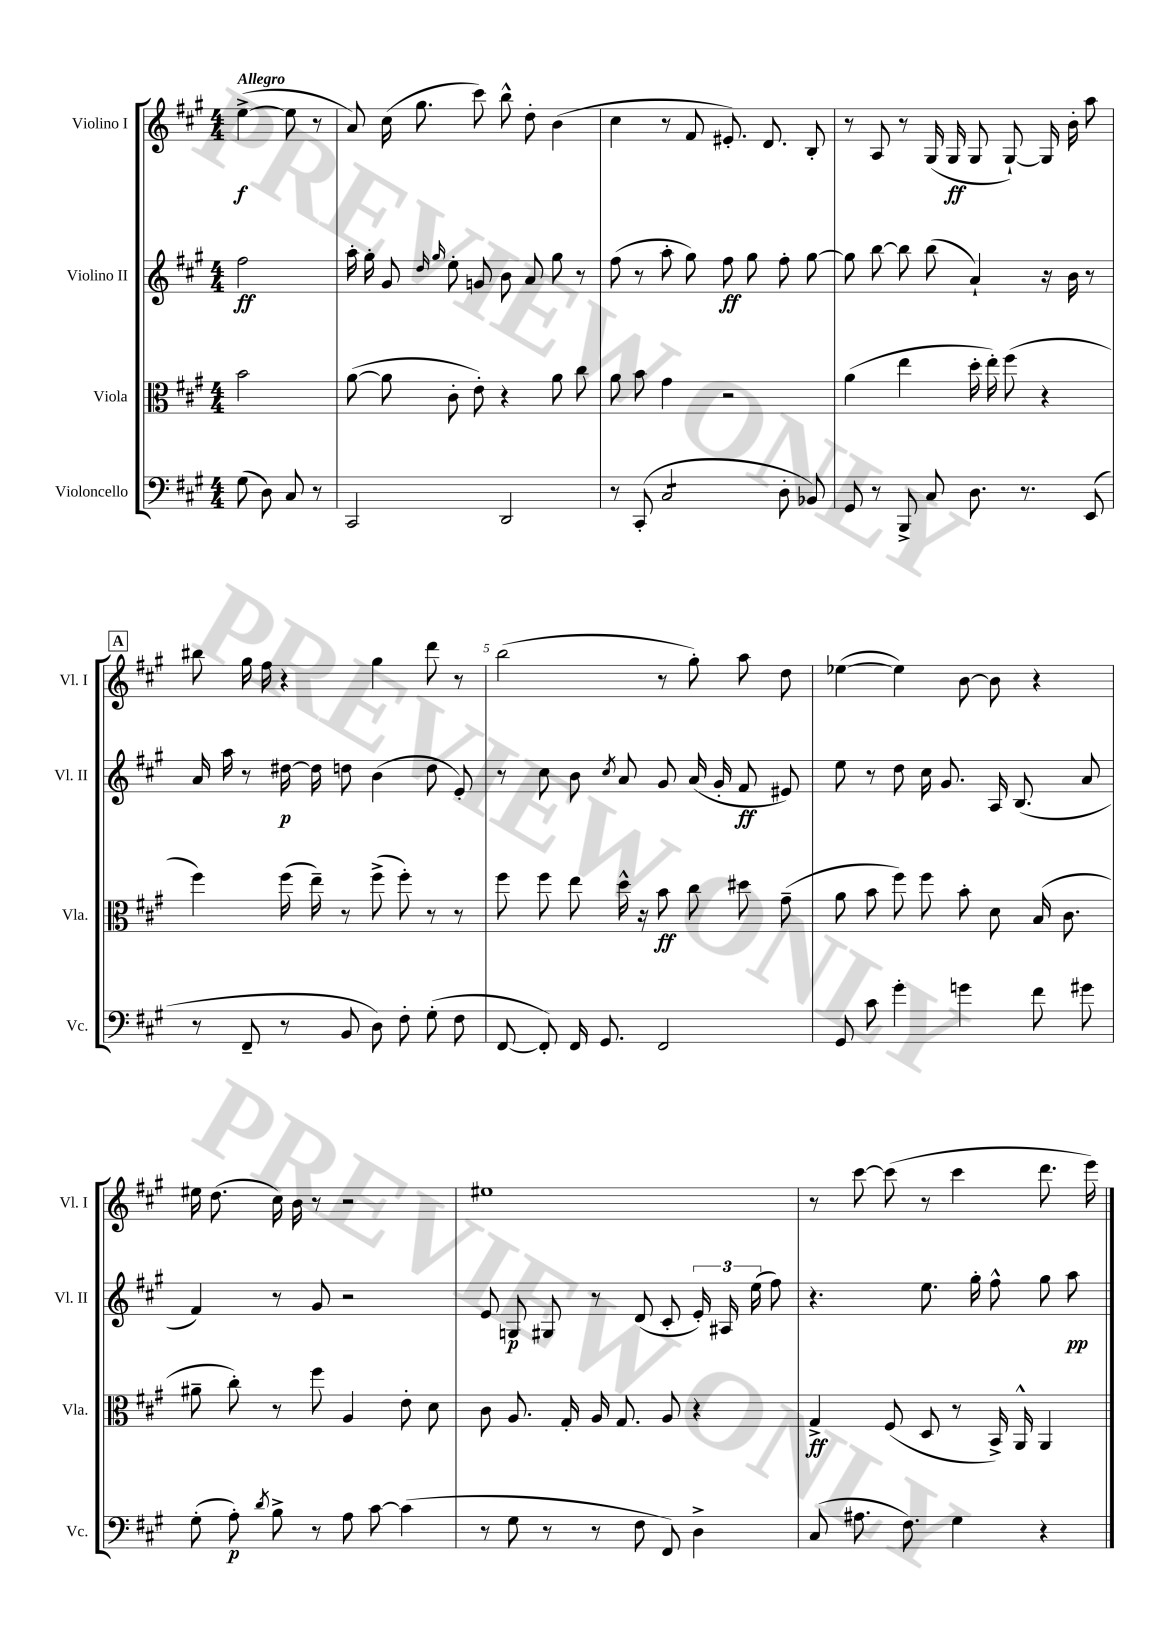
<<
\new StaffGroup <<
\new Staff = "s0" \with { instrumentName = "Violino I" shortInstrumentName = "Vl. I" } {
    \clef treble \key a \major \numericTimeSignature \time 4/4 \partial 2 \tempo "Allegro"
    \autoBeamOff e''4~->\f( e''8 r8 |
    a'8) cis''16( gis''8. cis'''8) b''8-^ d''8-. b'4( |
    cis''4 r8 fis'8 eis'8.-.) d'8. b8-. |
    r8 a8 r8 gis16( gis16\ff gis8 gis8~-!) gis16 b'16-. a''8 |
    \mark \markup { \box "A" } bis''8 gis''16 fis''16 r4 gis''4 d'''8 r8 |
    b''2( r8 gis''8-.) a''8 d''8 |
    ees''4~( ees''4) b'8~ b'8 r4 |
    eis''16 d''8.( cis''16) b'16 r8 r2 |
    eis''1 |
    r8 cis'''8~ cis'''8( r8 cis'''4 d'''8. e'''16) \bar "|." |
}
\new Staff = "s1" \with { instrumentName = "Violino II" shortInstrumentName = "Vl. II" } {
    \clef treble \key a \major \numericTimeSignature \time 4/4 \partial 2
    \autoBeamOff fis''2\ff |
    a''16-. gis''16-. gis'8 \grace { d''16 gis''16 } e''8-. g'8 b'8 a'8 gis''8 r8 |
    fis''8( r8 a''8-. gis''8) fis''8\ff gis''8 fis''8-. gis''8~ |
    gis''8 b''8~ b''8 b''8( a'4-!) r16 b'16 r8 |
    \mark \markup { \box "A" } a'16 a''16 r8 dis''16~\p dis''16 d''8 b'4( d''8 e'8-.) |
    r8 cis''8 b'8 \acciaccatura { cis''8 } a'8 gis'8 a'16( gis'16-. fis'8\ff eis'8) |
    e''8 r8 d''8 cis''16 gis'8. a16 b8.( a'8 |
    fis'4) r8 gis'8 r2 |
    e'8 g8\p gis8 r8 d'8( cis'8-. \tuplet 3/2 { e'16-.) ais16 e''16( } fis''8) |
    r4. e''8. gis''16-. fis''8-^ gis''8 a''8\pp \bar "|." |
}
\new Staff = "s2" \with { instrumentName = "Viola" shortInstrumentName = "Vla." } {
    \clef alto \key a \major \numericTimeSignature \time 4/4 \partial 2
    \autoBeamOff b'2 |
    a'8~( a'8 cis'8-. e'8-.) r4 a'8 cis''8 |
    a'8 b'8 gis'4 r2 |
    a'4( e''4 d''16-. e''16-.) fis''8( r4 |
    \mark \markup { \box "A" } fis''4) fis''16( e''16--) r8 fis''8->( fis''8-.) r8 r8 |
    fis''8 fis''8 e''8 d''16-^ r16 b'8\ff cis''8 dis''8 gis'8--( |
    a'8 b'8 fis''8) fis''8 b'8-. d'8 b16( cis'8. |
    ais'8-- cis''8-.) r8 fis''8 a4 e'8-. d'8 |
    cis'8 a8. gis16-. a16 gis8. a8 r4 |
    gis4->\ff fis8( d8 r8 b,16->) a,16-^ a,4 \bar "|." |
}
\new Staff = "s3" \with { instrumentName = "Violoncello" shortInstrumentName = "Vc." } {
    \clef bass \key a \major \numericTimeSignature \time 4/4 \partial 2
    \autoBeamOff gis8( d8) cis8 r8 |
    cis,2 d,2 |
    r8 cis,8-.( cis2:8 d8-. bes,8) |
    gis,8 r8 b,,8-> cis8 d8. r8. e,8( |
    \mark \markup { \box "A" } r8 fis,8-- r8 b,8 d8) fis8-. gis8-.( fis8 |
    fis,8~ fis,8-.) fis,16 gis,8. fis,2 |
    gis,8 cis'8 gis'4-. g'4 fis'8 gis'8 |
    gis8-.( a8-.\p) \acciaccatura { d'8 } b8-> r8 a8 cis'8~ cis'4( |
    r8 gis8 r8 r8 fis8 fis,8) d4-> |
    cis8( ais8. fis8.) gis4 r4 \bar "|." |
}
>>
>>
\layout { \context { \Score \override BarNumber.break-visibility = ##(#f #t #t) barNumberVisibility = #(every-nth-bar-number-visible 5) } }
